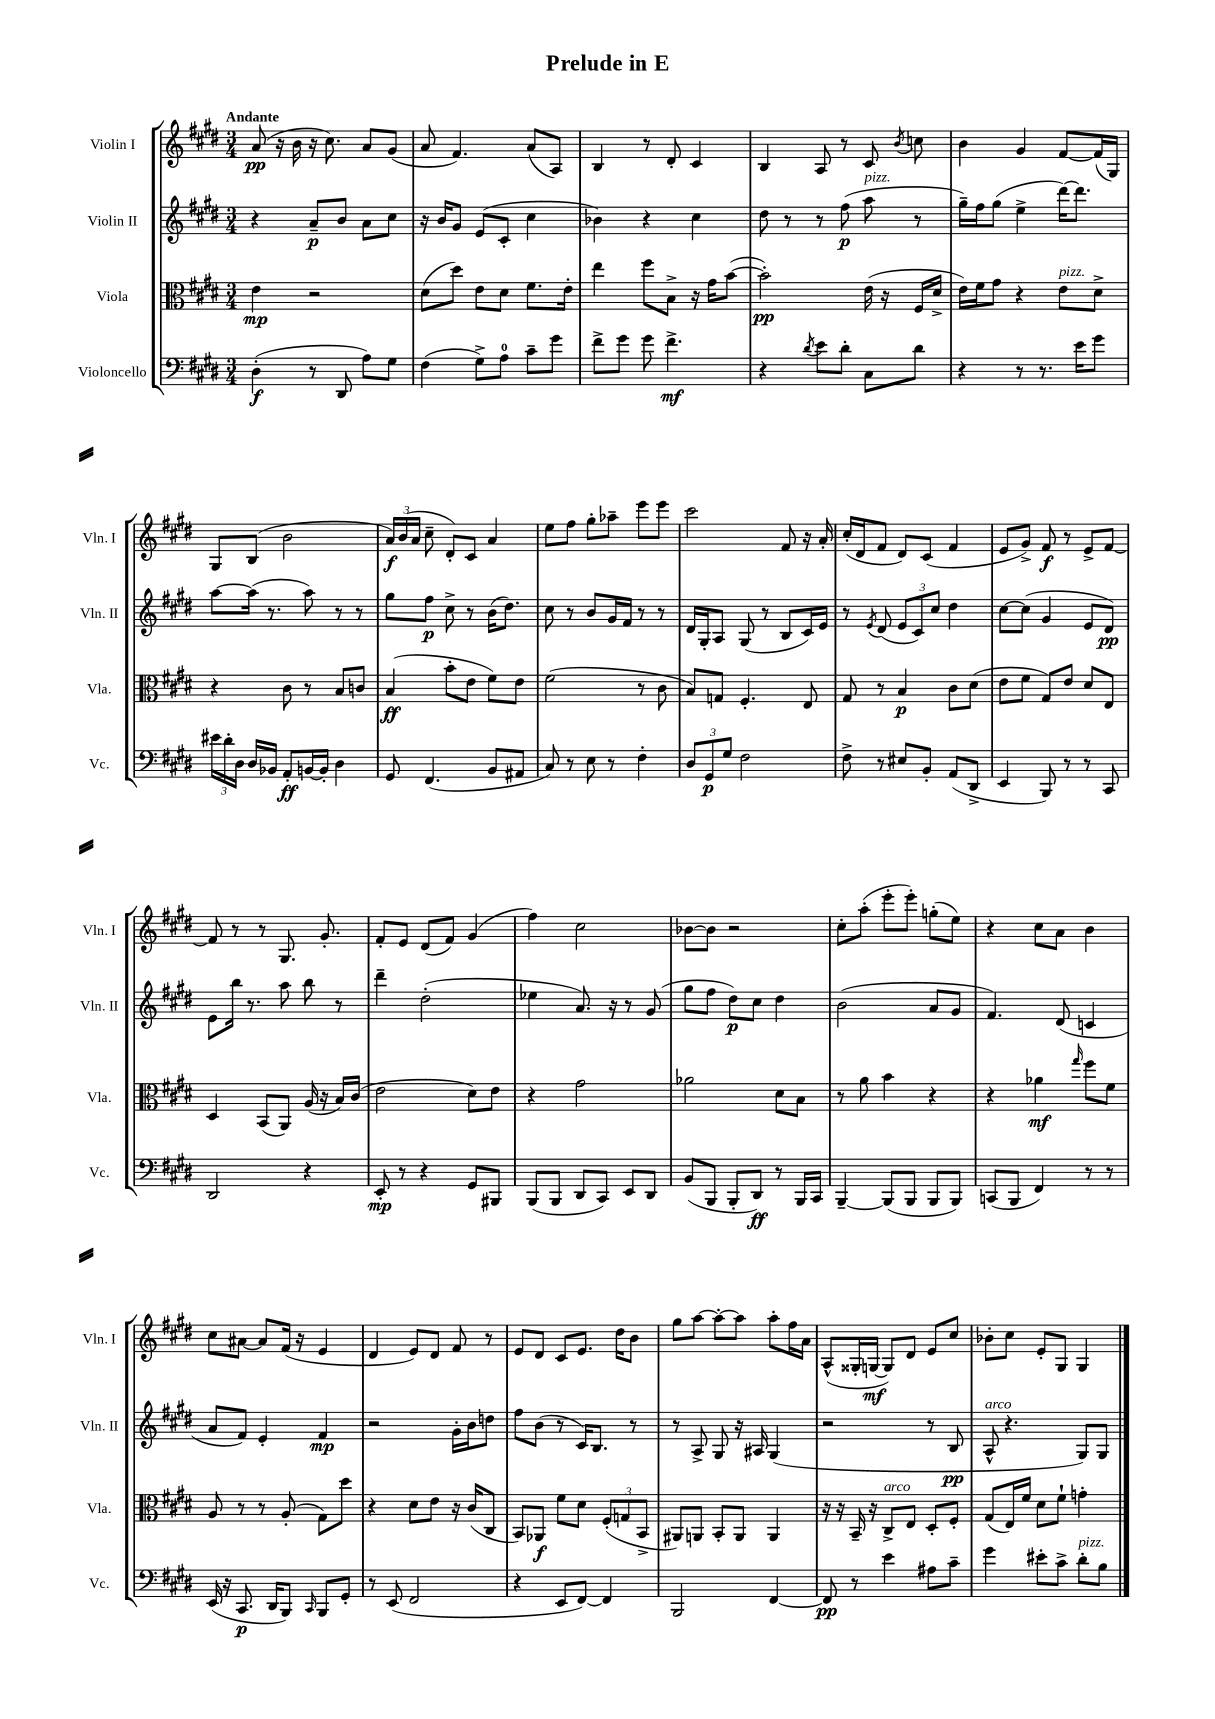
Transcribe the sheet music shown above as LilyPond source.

\header { title = "Prelude in E" }
<<
\new StaffGroup <<
\new Staff = "s0" \with { instrumentName = "Violin I" shortInstrumentName = "Vln. I" } {
    \clef treble \key e \major \numericTimeSignature \time 3/4 \tempo "Andante"
    \autoBeamOff a'8\pp( r16 b'16 r16 cis''8.) a'8[ gis'8]( |
    a'8 fis'4.) a'8[( a8]) |
    b4 r8 dis'8-. cis'4 |
    b4 a8 r8 cis'8 \acciaccatura { b'8 } c''8 |
    b'4 gis'4 fis'8[~ fis'16( gis16]) |
    gis8[ b8]( b'2 |
    \tuplet 3/2 { a'16[\f) b'16( a'16] } cis''8-- dis'8[-.) cis'8] a'4 |
    e''8[ fis''8] gis''8[-. aes''8]-- e'''8[ e'''8] |
    cis'''2 fis'8 r16 a'16-. |
    cis''16[-.( dis'16 fis'8] dis'8[) cis'8]( fis'4 |
    e'8[ gis'8]->) fis'8\f r8 e'8[-> fis'8]~ |
    fis'8 r8 r8 gis8. gis'8.-. |
    fis'8[-. e'8] dis'8[( fis'8]) gis'4( |
    fis''4) cis''2 |
    bes'8[~ bes'8] r2 |
    cis''8[-. a''8]-.( e'''8[-. e'''8]-.) g''8[-.( e''8]) |
    r4 cis''8[ a'8] b'4 |
    cis''8[ ais'8]~ ais'8[ fis'16]( r16 e'4 |
    dis'4 e'8[) dis'8] fis'8 r8 |
    e'8[ dis'8] cis'8[ e'8.] dis''16[ b'8] |
    gis''8[ a''8]~ a''8[~-. a''8] a''8[-. fis''16 a'16] |
    a8[-^( gisis16-. g16]~\mf g8[) dis'8] e'8[ cis''8] |
    bes'8[-. cis''8] e'8[-. gis8] gis4 \bar "|." |
}
\new Staff = "s1" \with { instrumentName = "Violin II" shortInstrumentName = "Vln. II" } {
    \clef treble \key e \major \numericTimeSignature \time 3/4
    \autoBeamOff r4 a'8[--\p b'8] a'8[ cis''8] |
    r16 b'16[ gis'8] e'8[( cis'8]-. cis''4 |
    bes'4) r4 cis''4 |
    dis''8 r8 r8 fis''8\p( a''8^\markup { \italic "pizz." } r8 |
    gis''16[--) fis''16 gis''8]( e''4-> dis'''16[~) dis'''8.] |
    a''8[~ a''16]( r8. a''8) r8 r8 |
    gis''8[ fis''8]\p cis''8-> r8 b'16[( dis''8.]) |
    cis''8 r8 b'8[ gis'16 fis'16] r8 r8 |
    dis'16[ gis16-. a8] gis8( r8 b8[ cis'16) e'16] |
    r8 \acciaccatura { e'8 } dis'8( \tuplet 3/2 { e'8[ cis'8) cis''8] } dis''4 |
    cis''8[~ cis''8]( gis'4 e'8[ dis'8]\pp) |
    e'8[ b''16] r8. a''8 b''8 r8 |
    dis'''4-- dis''2-.( |
    ees''4 a'8.) r16 r8 gis'8( |
    gis''8[ fis''8] dis''8[\p) cis''8] dis''4 |
    b'2( a'8[ gis'8] |
    fis'4.) dis'8( c'4 |
    a'8[ fis'8]) e'4-. fis'4\mp |
    r2 gis'16[-. b'16 d''8] |
    fis''8[ b'8]( r8 cis'16[) b8.] r8 |
    r8 a8-> gis8 r16 ais16 gis4( |
    r2 r8 b8\pp |
    a8-^^\markup { \italic "arco" } r4. gis8[) gis8] \bar "|." |
}
\new Staff = "s2" \with { instrumentName = "Viola" shortInstrumentName = "Vla." } {
    \clef alto \key e \major \numericTimeSignature \time 3/4
    \autoBeamOff e'4\mp r2 |
    dis'8[( dis''8]) e'8[ dis'8] fis'8.[ e'16]-. |
    e''4 fis''8[ b8]-> r16 gis'16[ b'8]~( |
    b'2-.\pp) e'16( r16 fis16[ dis'16]-> |
    e'16[) fis'16 gis'8] r4 e'8[^\markup { \italic "pizz." } dis'8]-> |
    r4 cis'8 r8 b8[ c'8] |
    b4\ff( b'8[-. e'8] fis'8[) e'8] |
    fis'2( r8 cis'8 |
    b8[) g8] fis4.-. e8 |
    gis8 r8 b4\p cis'8[ dis'8]( |
    e'8[ fis'8] gis8[) e'8] dis'8[ e8] |
    dis4 b,8[( a,8]) a16( r16 b16[) cis'16]( |
    e'2 dis'8[) e'8] |
    r4 gis'2 |
    aes'2 dis'8[ b8] |
    r8 a'8 b'4 r4 |
    r4 aes'4\mf \grace { gis''16 } fis''8[ fis'8] |
    a8 r8 r8 a8-.( gis8[) dis''8] |
    r4 dis'8[ e'8] r16 cis'16[( cis8] |
    b,8[) aes,8]\f fis'8[ dis'8] \tuplet 3/2 { fis8[-.( g8 b,8]-> } |
    ais,8[) a,8] b,8[-. a,8] a,4 |
    r16 r16 b,16-- r16 cis8[->^\markup { \italic "arco" } e8] dis8[-. fis8]-. |
    gis8[( e16) fis'16] dis'8[ fis'8]-! g'4-. \bar "|." |
}
\new Staff = "s3" \with { instrumentName = "Violoncello" shortInstrumentName = "Vc." } {
    \clef bass \key e \major \numericTimeSignature \time 3/4
    \autoBeamOff dis4-.\f( r8 dis,8 a8[) gis8] |
    fis4( gis8[->) a8]-0 cis'8[-- gis'8] |
    fis'8[-> gis'8] gis'8 fis'4.->\mf |
    r4 \acciaccatura { dis'8 } e'8[ dis'8]-. cis8[ dis'8] |
    r4 r8 r8. e'16[ gis'8] |
    \tuplet 3/2 { eis'16[ dis'16-. dis16] } dis16[ bes,16] a,8[-.\ff b,16~ b,16]-. dis4 |
    gis,8 fis,4.( b,8[ ais,8] |
    cis8) r8 e8 r8 fis4-. |
    \tuplet 3/2 { dis8[ gis,8\p gis8] } fis2 |
    fis8-> r8 eis8[ b,8]-. a,8[( dis,8]-> |
    e,4 b,,8) r8 r8 cis,8 |
    dis,2 r4 |
    e,8-.\mp r8 r4 gis,8[ bis,,8] |
    b,,8[( b,,8] dis,8[ cis,8]) e,8[ dis,8] |
    b,8[( b,,8] b,,8[-. dis,8]\ff) r8 b,,16[ cis,16] |
    b,,4~-- b,,8[( b,,8] b,,8[ b,,8]) |
    c,8[( b,,8] fis,4) r8 r8 |
    e,16( r16 cis,8.\p dis,16[ b,,8]) \grace { cis,16 } b,,8[ gis,8]-. |
    r8 e,8( fis,2 |
    r4 e,8[ fis,8]~) fis,4 |
    b,,2 fis,4~ |
    fis,8\pp r8 e'4 ais8[ cis'8]-- |
    gis'4 eis'8[-. cis'8]-> dis'8[-.^\markup { \italic "pizz." } b8] \bar "|." |
}
>>
>>
\layout { \context { \Score \remove "Bar_number_engraver" } }
